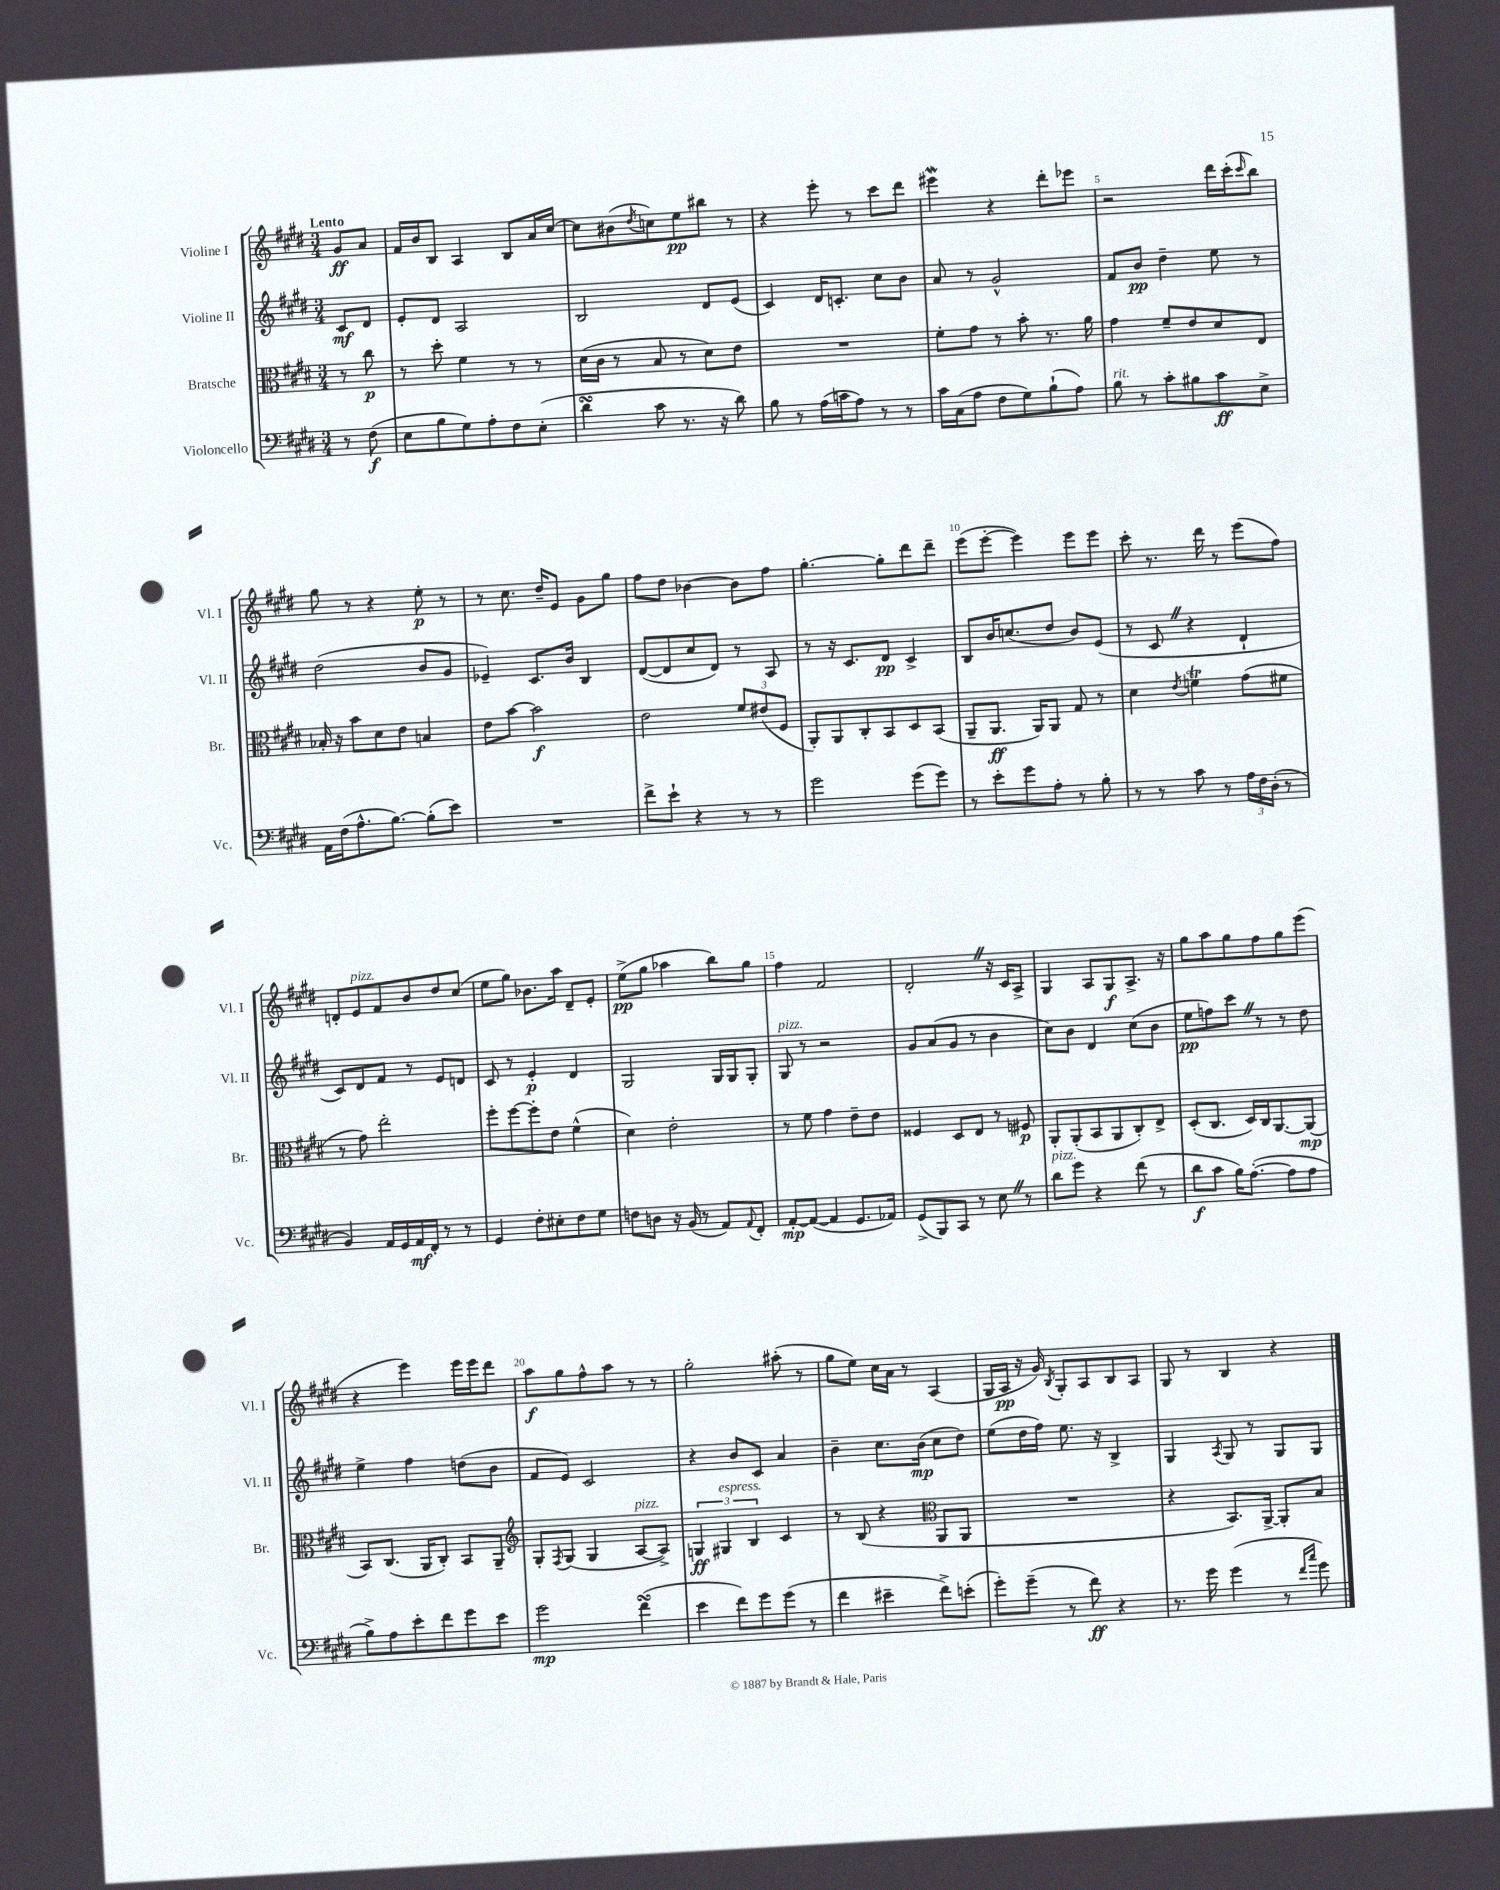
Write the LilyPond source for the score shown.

<<
\new StaffGroup <<
\new Staff = "s0" \with { instrumentName = "Violine I" shortInstrumentName = "Vl. I" } {
    \clef treble \key e \major \numericTimeSignature \time 3/4 \partial 4 \tempo "Lento"
    gis'8\ff a'8 |
    fis'16 b'16 b8 a4 b8 a'16 cis''16~ |
    cis''8 bis'8( \acciaccatura { dis''8 } c''8) e''8\pp bis''8 r8 |
    r4 e'''8-. r8 cis'''8 dis'''8 |
    eis'''4\mordent r4 dis'''8-. ees'''8 |
    r2 dis'''16 cis'''16-.( \grace { cis'''16 } b''8) |
    gis''8 r8 r4 e''8-.\p r8 |
    r8 cis''8. dis''16-- e'8 gis'8 gis''8 |
    fis''8 dis''8 bes'4~ bes'8 fis''8 |
    gis''4.~-. gis''8-. dis'''8 dis'''8-- |
    e'''8( e'''8~-. e'''4) e'''8 e'''8 |
    cis'''8-. r8. dis'''16 r8 e'''8( fis''8) |
    d'8-. e'8^\markup { \italic "pizz." } fis'8 b'8 dis''8 cis''8( |
    e''8 gis''8) bes'8. a''16 dis'8-- e'8-. |
    e''8->\pp( gis''8 aes''4 b''8) gis''8 |
    fis''4 fis'2 |
    dis'2-. \once \override BreathingSign.text = \markup { \musicglyph "scripts.caesura.straight" } \breathe r16 cis'16 a8-> |
    gis4 a8 gis8\f a8.-> r16 |
    gis''8 a''8 gis''8 fis''8 gis''8 e'''8( |
    r4 e'''4) e'''16 e'''16 dis'''8 |
    a''8\f gis''8 fis''8-^ a''8 r8 r8 |
    gis''2-. ais''8-.( r8 |
    gis''8 e''8) cis''16 a'16 r8 a4( |
    gis16 a16\pp r16 gis'16) \acciaccatura { b8 } gis8-. a8 b8 a8 |
    gis8 r8 b4 r4 \bar "|." |
}
\new Staff = "s1" \with { instrumentName = "Violine II" shortInstrumentName = "Vl. II" } {
    \clef treble \key e \major \numericTimeSignature \time 3/4 \partial 4
    cis'8\mf dis'8 |
    e'8-. dis'8 a2 |
    b2 dis'8 e'8( |
    cis'4) dis'16 c'8.-. cis''8 b'8 |
    a'8 r8 gis'2-^ |
    fis'8 b'8\pp dis''4-- e''8 r8 |
    dis''2( b'8 gis'8 |
    ees'4--) cis'8. b'16 b4 |
    dis'8~( dis'8 cis''8 dis'8) r8 a8 |
    r8 r16 cis'8. dis'8\pp cis'4-> |
    b8 b'16 c''8.( dis''8 b'8) e'8( |
    r8 cis'8 \once \override BreathingSign.text = \markup { \musicglyph "scripts.caesura.straight" } \breathe r4 dis'4-! |
    cis'8) dis'8 fis'8 r8 e'8 d'8 |
    cis'8 r8 e'4-.\p dis'4 |
    gis2 gis16 gis16 gis8-. |
    gis8^\markup { \italic "pizz." } r8 r2 |
    gis'8 a'8( gis'8 r8 b'4 |
    cis''8) b'8 dis'4 cis''8( b'8 |
    e''8\pp f''8) cis'''8 \once \override BreathingSign.text = \markup { \musicglyph "scripts.caesura.straight" } \breathe r8 r8 dis''8 |
    e''4-> fis''4 d''8( b'8 |
    fis'8 e'8) cis'2 |
    r4 b'8 cis'8 a'4 |
    b'4-- cis''8. b'16\mp( cis''8 dis''8) |
    e''8( dis''16 fis''16) e''8. r16 b4-> |
    gis4 \acciaccatura { a8 } gis8 r8 gis8 gis8 \bar "|." |
}
\new Staff = "s2" \with { instrumentName = "Bratsche" shortInstrumentName = "Br." } {
    \clef alto \key e \major \numericTimeSignature \time 3/4 \partial 4
    r8 cis''8\p |
    r8 dis''8-. fis'4 r8 r8 |
    dis'16( cis'16 r8 b8 r8 dis'8) e'8 |
    R2. |
    fis'8-. gis'8 r8 b'8-. r8. a'16 |
    gis'4 fis'8-- e'8 dis'8 e8 |
    bes16-. r16 b'8 dis'8 e'8 b4 |
    e'8 b'8~ b'2\f |
    e'2 \tuplet 3/2 { fis'8 eis'8( fis8 } |
    a,8-.) a,8 cis8-. b,8 dis8 b,8( |
    a,8-- a,8.\ff a,16) a,8 gis8 r8 |
    dis'4 \acciaccatura { e'8 } f'4\trill gis'8( fis'8 |
    r8 gis'8) e''2-. |
    fis''8-. fis''8~ fis''8-. e'8 fis'4-^( |
    dis'4) e'2-. |
    r8 fis'8 gis'4 e'8-- e'8 |
    fisis4 dis8 e8 r8 fis8\p |
    a,8-. a,8-.( b,8 a,8 cis8-.) e8-> |
    dis8-.( cis8. dis16) cis16 a,8.~ a,8\mp( |
    b,8) cis8.( a,16 cis8-.) b,8 a,8-- |
    \clef treble gis8-. \acciaccatura { fis8 } gis8( gis4 a8~^\markup { \italic "pizz." } a8->) |
    \tuplet 3/2 { g4\ff gis4^\markup { \italic "espress." } b4 } cis'4 |
    r8 b8( r4 \clef alto a,8 a,8 |
    R2. |
    r4 b,8.) a,16~-> a,8-. b8 \bar "|." |
}
\new Staff = "s3" \with { instrumentName = "Violoncello" shortInstrumentName = "Vc." } {
    \clef bass \key e \major \numericTimeSignature \time 3/4 \partial 4
    r8 fis8\f( |
    e8 b8 gis8) a8-. fis8 e8-.( |
    dis'4\turn cis'8 r8. r16 dis'8) |
    b8 r8 a16( c'16 a8) r8 r8 |
    cis'16 cis16( a8 fis8 gis8) b8-!( a8) |
    b8^\markup { \italic "rit." } r8 cis'8-. bis8 cis'8\ff e8-> |
    a,16 fis16( a8.-^ b8.~) b8-.( e'8) |
    R2. |
    fis'8-> e'8-! r4 r8 r8 |
    gis'2 gis'8( gis'8) |
    r8 e'8-. gis'8 a8-. r8 b8-. |
    r8 r8 cis'8 r8 \tuplet 3/2 { a16 fis16 dis16-.( } r8 |
    b,4) a,16 gis,16 a,16\mf fis,16-. r8 r8 |
    gis,4 fis8-. eis8-. fis8 gis8 |
    f8 d8 r16 b,16( r8 a,8) \appoggiatura { a,8 } fis,8-. |
    a,8~-.\mp a,8~( a,4 gis,8. aes,16) |
    gis,8->( b,,8) cis,8 r8 e8 \once \override BreathingSign.text = \markup { \musicglyph "scripts.caesura.straight" } \breathe r8 |
    dis'8^\markup { \italic "pizz." } gis'8 r4 fis'8( r8 |
    dis'8\f cis'8 b16) a8.~-.( a8 a8 |
    b8->) a8 e'8-. fis'8 gis'8 e'8 |
    gis'2\mp fis'4\turn( |
    e'4 fis'8) gis'8 gis'8( r8 |
    fis'4 eis'4-- fis'8->) e'8-.( |
    gis'8-.) gis'8--( r8 fis'8\ff) r4 |
    r8. gis'16 gis'4( r8 \grace { fis'16 cis''16 } gis'8) \bar "|." |
}
>>
>>
\layout { \context { \Score \override BarNumber.break-visibility = ##(#f #t #t) barNumberVisibility = #(every-nth-bar-number-visible 5) } }
